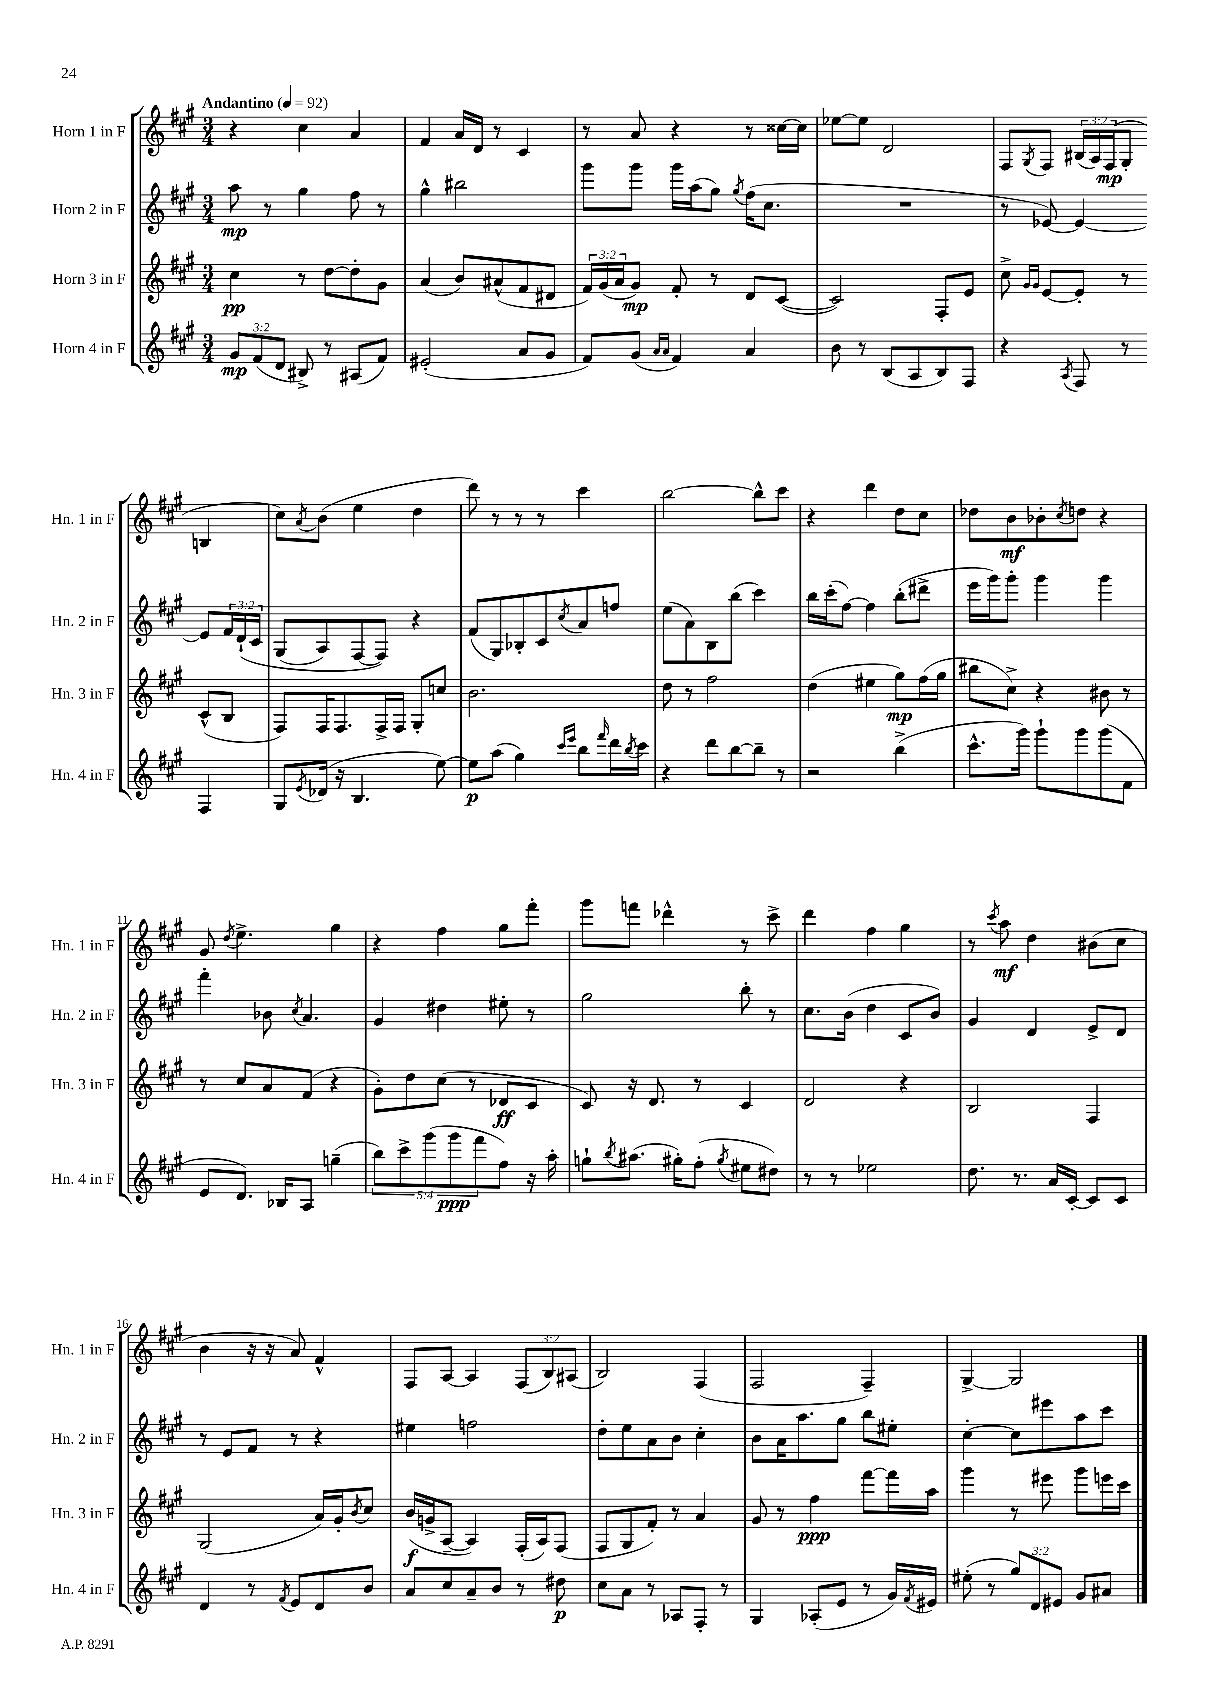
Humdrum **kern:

**kern	**dynam	**kern	**dynam	**kern	**dynam	**kern	**dynam
*part4	*part4	*part3	*part3	*part2	*part2	*part1	*part1
*staff4	*staff4	*staff3	*staff3	*staff2	*staff2	*staff1	*staff1
*I"Horn 4 in F	*	*I"Horn 3 in F	*	*I"Horn 2 in F	*	*I"Horn 1 in F	*
*I'Hn. 4 in F	*	*I'Hn. 3 in F	*	*I'Hn. 2 in F	*	*I'Hn. 1 in F	*
*clefG2	*	*clefG2	*	*clefG2	*	*clefG2	*
*k[f#c#g#]	*	*k[f#c#g#]	*	*k[f#c#g#]	*	*k[f#c#g#]	*
*M3/4	*	*M3/4	*	*M3/4	*	*M3/4	*
*MM92	*	*MM92	*	*MM92	*	*MM92	*
=1	=1	=1	=1	=1	=1	=1	=1
!	!	!	!	!	!	!LO:TX:a:B:t=Andantino	!
12g#/L	mp	4cc#\	pp	8aa\	mp	4r	.
(12f#/	.	.	.	.	.	.	.
.	.	.	.	8r	.	.	.
12d/J	.	.	.	.	.	.	.
8B#X^/)	.	8r	.	4gg#\	.	4cc#\	.
8r	.	[8dd\L	.	.	.	.	.
(8A#X/L	.	8dd'\]	.	8ff#\	.	4a/	.
8f#/J)	.	8g#\J	.	8r	.	.	.
=2	=2	=2	=2	=2	=2	=2	=2
(2e#X'/	.	(4a/	.	4gg#^^\	.	4f#/	.
.	.	8b/L)	.	2bb#X\	.	16a/LL	.
.	.	.	.	.	.	16d/JJ	.
.	.	(8a#X^^/	.	.	.	8r	.
8a/L	.	8f#/	.	.	.	4c#/	.
8g#/J	.	8d#X/J	.	.	.	.	.
=3	=3	=3	=3	=3	=3	=3	=3
8f#/L)	.	24f#/LL)	.	8ggg#\L	.	8r	.
.	.	(24g#/	.	.	.	.	.
.	.	24a/J	.	.	.	.	.
(8g#/J	.	8g#/J)	mp	8ggg#\J	.	8a/	.
16qqa/LL	.	.	.	.	.	.	.
16qqa/JJ	.	.	.	.	.	.	.
4f#/)	.	8f#'/	.	16ggg#\LL	.	4r	.
.	.	.	.	(16aa\J	.	.	.
.	.	8r	.	8gg#\J)	.	.	.
.	.	.	.	8qgg#/	.	.	.
4a/	.	8d/L	.	(16ff#\KL	.	8r	.
.	.	.	.	8.cc#\J	.	.	.
.	.	([8c#/J	.	.	.	[16cc##X\LL	.
.	.	.	.	.	.	16cc##\JJ]	.
=4	=4	=4	=4	=4	=4	=4	=4
8b\	.	2c#/])	.	2.r	.	[8ee-X\L	.
8r	.	.	.	.	.	8ee-\J]	.
(8B/L	.	.	.	.	.	2d/	.
8A/	.	.	.	.	.	.	.
8B/)	.	8F#'/L	.	.	.	.	.
8F#/J	.	8e/J	.	.	.	.	.
=5	=5	=5	=5	=5	=5	=5	=5
4r	.	8cc#^\	.	8r	.	8F#/L	.
.	.	16qqg#/LL	.	.	.	.	.
.	.	16qqg#/JJ	.	.	.	8qG#/	.
.	.	[8e/L	.	[8e-X/)	.	8F#/J	.
8qA/	.	.	.	.	.	.	.
8F#/	.	8e'/J]	.	4e-/_	.	(24B#X/LL	.
.	.	.	.	.	.	24A/)	.
.	.	.	.	.	.	(24F#/J	mp
8r	.	8r	.	.	.	8G#'/J	.
4F#/	.	(8c#^^/L	.	8e-/L]	.	4Bn/	.
.	.	8B/J	.	24f#/L	.	.	.
.	.	.	.	(24d`/	.	.	.
.	.	.	.	24c#/JJ	.	.	.
!!LO:LB:g=z
=6	=6	=6	=6	=6	=6	=6	=6
8G#/L	.	8F#/L)	.	(8G#/L	.	8cc#\L)	.
8qe/	.	.	.	.	.	8qa/	.
(16d-X/Jk	.	16F#/K	.	8A/)	.	(8b\J	.
16r	.	8.F#/	.	.	.	.	.
4.B/	.	.	.	[8F#/	.	4ee\	.
.	.	16F#^/L	.	8F#/J])	.	.	.
.	.	16F#/JJ	.	.	.	.	.
.	.	8G#'/L	.	4r	.	4dd\	.
[8ee\)	.	8ccn/J	.	.	.	.	.
=7	=7	=7	=7	=7	=7	=7	=7
8ee\L]	p	2.b\	.	(8f#/L	.	8ddd\)	.
(8aa\J	.	.	.	8G#/)	.	8r	.
4gg#\)	.	.	.	8B-X'/	.	8r	.
.	.	.	.	8c#/	.	8r	.
16qqccc#/LL	.	.	.	.	.	.	.
16qqeee/JJ	.	.	.	8qcc#/	.	.	.
8bb\L	.	.	.	8a/	.	4ccc#\	.
16qqfff#/	.	.	.	.	.	.	.
16ddd\L	.	.	.	8ffn/J	.	.	.
8qbb/	.	.	.	.	.	.	.
16ccc#\JJ	.	.	.	.	.	.	.
=8	=8	=8	=8	=8	=8	=8	=8
4r	.	8dd\	.	(8ee\L	.	[2bb\	.
.	.	8r	.	8a\)	.	.	.
8ddd\L	.	2ff#\	.	8B\	.	.	.
[8bb\	.	.	.	(8bb\J	.	.	.
8bb~\J]	.	.	.	4ccc#\)	.	8bb^^\L]	.
8r	.	.	.	.	.	8ccc#\J	.
=9	=9	=9	=9	=9	=9	=9	=9
2r	.	(4dd\	.	16bb\LL	.	4r	.
.	.	.	.	(16ccc#'\J	.	.	.
.	.	.	.	[8ff#\J)	.	.	.
.	.	4ee#X\	.	4ff#\]	.	4ddd\	.
(4bb^\	.	8gg#\L)	mp	(8bb'\L	.	8dd\L	.
.	.	(16ff#\L	.	8ddd#X^\J	.	8cc#\J	.
.	.	16gg#\JJ	.	.	.	.	.
=10	=10	=10	=10	=10	=10	=10	=10
8.ccc#^^\L	.	8bb#X\L	.	16eee\LL	.	8dd-X\L	.
.	.	.	.	16ggg#\J)	.	.	.
.	.	8cc#^\J)	.	8ggg#'\J	.	8b\	mf
16ggg#\Jk)	.	.	.	.	.	.	.
8ggg#`\L	.	4r	.	4ggg#\	.	8b-X'\	.
.	.	.	.	.	.	8qcc#/	.
8ggg#\	.	.	.	.	.	8ddn\J	.
(8ggg#\	.	8b#X\	.	4ggg#\	.	4r	.
8f#\J	.	8r	.	.	.	.	.
!!LO:LB:g=z
=11	=11	=11	=11	=11	=11	=11	=11
8e/L	.	8r	.	4fff#'\	.	8g#/	.
.	.	.	.	.	.	8qdd/	.
8.d/J)	.	8cc#/L	.	.	.	4.ee^\	.
.	.	8a/	.	8b-X\	.	.	.
16B-X/KL	.	.	.	.	.	.	.
.	.	.	.	8qcc#/	.	.	.
8A/J	.	(8f#/J	.	4.a/	.	.	.
(4ggn~\	.	4r	.	.	.	4gg#\	.
=12	=12	=12	=12	=12	=12	=12	=12
10bb\L)	.	8g#'\L)	.	4g#/	.	4r	.
10ccc#^\	.	.	.	.	.	.	.
.	.	8dd\	.	.	.	.	.
(10ggg#\	.	.	.	.	.	.	.
.	.	(8cc#\J	.	4dd#X\	.	4ff#\	.
10ggg#\	ppp	.	.	.	.	.	.
.	.	8r	.	.	.	.	.
10fff#\	.	.	.	.	.	.	.
8ff#\J)	.	8d-X/L	ff	8ee#X'\	.	8gg#\L	.
16r	.	8c#/J	.	8r	.	8fff#'\J	.
16aa'\	.	.	.	.	.	.	.
=13	=13	=13	=13	=13	=13	=13	=13
8ggn`\L	.	8c#/)	.	2gg#\	.	8ggg#\L	.
8qbb/	.	.	.	.	.	.	.
(8.aa#X\J	.	16r	.	.	.	8fffn\J	.
.	.	8.d/	.	.	.	.	.
.	.	.	.	.	.	4ddd-X^^\	.
16gg#X'\KL)	.	.	.	.	.	.	.
(8ff#'\J	.	8r	.	.	.	.	.
8qgg#/	.	.	.	.	.	.	.
8ee#X\L	.	4c#/	.	8bb'\	.	8r	.
8dd#X\J)	.	.	.	8r	.	8ccc#^\	.
=14	=14	=14	=14	=14	=14	=14	=14
8r	.	2d/	.	8.cc#\L	.	4ddd\	.
8r	.	.	.	.	.	.	.
.	.	.	.	(16b\Jk	.	.	.
2ee-X\	.	.	.	4dd\	.	4ff#\	.
.	.	4r	.	8c#/L	.	4gg#\	.
.	.	.	.	8b/J)	.	.	.
=15	=15	=15	=15	=15	=15	=15	=15
8.dd\	.	2B/	.	4g#/	.	8r	.
.	.	.	.	.	.	8qccc#/	.
.	.	.	.	.	.	8aa\	mf
8.r	.	.	.	.	.	.	.
.	.	.	.	4d/	.	4dd\	.
16a/LL	.	.	.	.	.	.	.
[16c#'/JJ	.	.	.	.	.	.	.
8c#/L]	.	4F#/	.	8e^/L	.	(8b#X\L	.
8c#/J	.	.	.	8d/J	.	8cc#\J	.
!!LO:LB:g=z
=16	=16	=16	=16	=16	=16	=16	=16
4d/	.	(2G#/	.	8r	.	4b\	.
.	.	.	.	8e/L	.	.	.
8r	.	.	.	8f#/J	.	16r	.
.	.	.	.	.	.	16r	.
8qf#/	.	.	.	.	.	.	.
8e/L	.	.	.	8r	.	8a/)	.
8d/	.	16a/LL)	.	4r	.	4f#^^/	.
.	.	16g#'/J	.	.	.	.	.
.	.	8qb/	.	.	.	.	.
8b/J	.	8cc#/J	.	.	.	.	.
=17	=17	=17	=17	=17	=17	=17	=17
8a/L	.	(16b/LL	f	4ee#X\	.	8F#/L	.
.	.	16gn^/J	.	.	.	.	.
8cc#/	.	[8A~/J	.	.	.	[8A/J	.
8a~/	.	4A/])	.	2ffn\	.	4A/]	.
8b/J	.	.	.	.	.	.	.
8r	.	(16F#'/LL	.	.	.	(12F#/L	.
.	.	16A/J)	.	.	.	.	.
.	.	.	.	.	.	12B/)	.
8dd#X\	p	(8F#/J	.	.	.	.	.
.	.	.	.	.	.	(12A#X/J	.
=18	=18	=18	=18	=18	=18	=18	=18
8cc#\L	.	8F#/L	.	8dd'\L	.	2B/)	.
8a\J	.	8G#/	.	8ee\	.	.	.
8r	.	8f#'/J)	.	8a\	.	.	.
8A-X/L	.	8r	.	8b\J	.	.	.
8F#'/J	.	4a/	.	4cc#'\	.	(4F#/	.
8r	.	.	.	.	.	.	.
=19	=19	=19	=19	=19	=19	=19	=19
4G#/	.	8g#/	.	8b\L	.	2F#/	.
.	.	8r	.	16a\K	.	.	.
.	.	.	.	8.aa\	.	.	.
(8A-X'/L	.	4ff#\	ppp	.	.	.	.
8e/J	.	.	.	8gg#\J	.	.	.
8r	.	[8fff#\L	.	8bb\L	.	4F#~/)	.
16g#/LL)	.	16fff#\L]	.	8ee#X'\J	.	.	.
8qf#/	.	.	.	.	.	.	.
16e#X/JJ	.	16aa\JJ	.	.	.	.	.
=20	=20	=20	=20	=20	=20	=20	=20
(8ee#X'\	.	4ggg#\	.	[4cc#'\	.	[4G#^/	.
8r	.	.	.	.	.	.	.
12gg#/L)	.	8r	.	8cc#\L]	.	2G#/]	.
12d/	.	.	.	.	.	.	.
.	.	8eee#X\	.	8eee#X\	.	.	.
12e#X/J	.	.	.	.	.	.	.
8g#/L	.	8ggg#\L	.	8aa\	.	.	.
8a#X/J	.	16eeen\L	.	8ccc#\J	.	.	.
.	.	16ccc#\JJ	.	.	.	.	.
==	==	==	==	==	==	==	==
*-	*-	*-	*-	*-	*-	*-	*-
